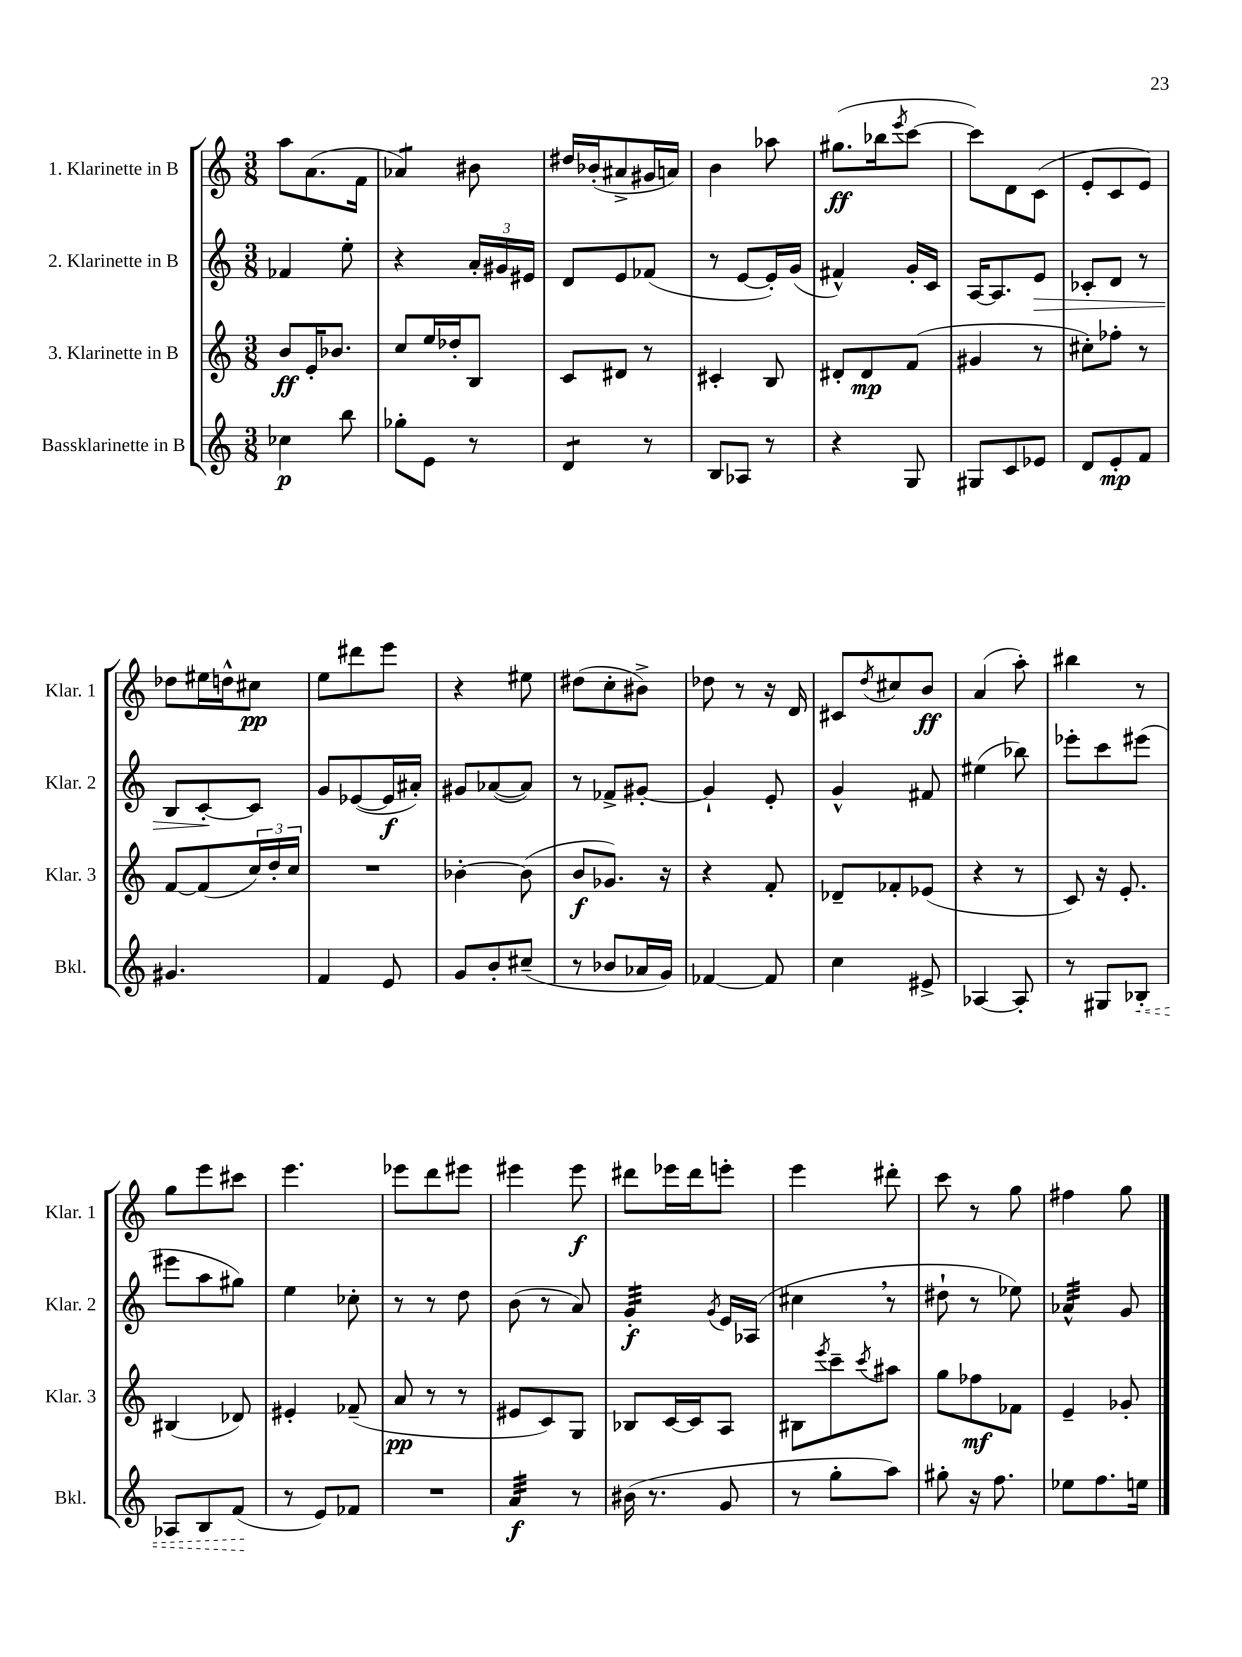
<<
\new StaffGroup <<
\new Staff = "s0" \with { instrumentName = "1. Klarinette in B" shortInstrumentName = "Klar. 1" } {
    \clef treble \key c \major \numericTimeSignature \time 3/8
    a''8 a'8.( f'16 |
    aes'4:8) bis'8 |
    dis''16 bes'16-.( ais'8-> gis'16 a'16) |
    b'4 aes''8 |
    gis''8.\ff( bes''16 \acciaccatura { e'''8 } c'''8~ |
    c'''8) d'8 c'8( |
    e'8-. c'8 e'8) |
    des''8 eis''16 d''16-^ cis''8\pp |
    e''8 dis'''8 e'''8 |
    r4 eis''8 |
    dis''8( c''8-. bis'8->) |
    des''8 r8 r16 d'16 |
    cis'8 \acciaccatura { d''8 } cis''8 b'8\ff |
    a'4( a''8-.) |
    bis''4 r8 |
    g''8 e'''8 cis'''8 |
    e'''4. |
    ees'''8 d'''8 eis'''8 |
    eis'''4 eis'''8\f |
    dis'''8 ees'''16 dis'''16 e'''8-. |
    e'''4 dis'''8-. |
    c'''8 r8 g''8 |
    fis''4 g''8 \bar "|." |
}
\new Staff = "s1" \with { instrumentName = "2. Klarinette in B" shortInstrumentName = "Klar. 2" } {
    \clef treble \key c \major \numericTimeSignature \time 3/8
    fes'4 e''8-. |
    r4 \tuplet 3/2 { a'16-. gis'16 eis'16 } |
    d'8 e'8 fes'8( |
    r8 e'8~ e'16-.) g'16( |
    fis'4-^) g'16-. c'16 |
    a16~ a8. e'8\> |
    ces'8-. d'8 r8 |
    b8 c'8~-.\! c'8 |
    g'8 ees'8~( ees'16\f ais'16-.) |
    gis'8 aes'8~( aes'8) |
    r8 fes'8-> gis'8~-. |
    gis'4-! e'8-. |
    g'4-^ fis'8 |
    eis''4( bes''8) |
    ees'''8-. c'''8 eis'''8( |
    eis'''8 a''8 gis''8) |
    e''4 ces''8-. |
    r8 r8 d''8 |
    b'8( r8 a'8) |
    g'4:32-.\f \acciaccatura { g'8 } e'16 aes16( |
    cis''4 \breathe r8 |
    dis''8-! r8 ees''8) |
    aes'4:32-^ g'8 \bar "|." |
}
\new Staff = "s2" \with { instrumentName = "3. Klarinette in B" shortInstrumentName = "Klar. 3" } {
    \clef treble \key c \major \numericTimeSignature \time 3/8
    b'8\ff e'16-. bes'8. |
    c''8 e''16 des''16-. b8 |
    c'8 dis'8 r8 |
    cis'4-. b8 |
    dis'8-. dis'8\mp f'8( |
    gis'4 r8 |
    cis''8-.) fes''8-. r8 |
    f'8~ f'8( \tuplet 3/2 { c''16) d''16-. c''16 } |
    R4. |
    bes'4~-. bes'8( |
    b'8\f ges'8.) r16 |
    r4 f'8-. |
    des'8-- fes'8-. ees'8( |
    r4 r8 |
    c'8) r16 e'8.-. |
    bis4( des'8) |
    eis'4-. fes'8--( |
    a'8\pp r8 r8 |
    eis'8 c'8) g8 |
    bes8 c'16~ c'16 a8 |
    bis8 \acciaccatura { e'''8 } c'''8-- \acciaccatura { c'''8 } ais''8 |
    g''8 fes''8\mf fes'8 |
    e'4-- ges'8-. \bar "|." |
}
\new Staff = "s3" \with { instrumentName = "Bassklarinette in B" shortInstrumentName = "Bkl." } {
    \clef treble \key c \major \numericTimeSignature \time 3/8
    ces''4\p b''8 |
    ges''8-. e'8 r8 |
    d'4:8 r8 |
    b8 aes8 r8 |
    r4 g8 |
    gis8 c'8 ees'8 |
    d'8 e'8-.\mp f'8 |
    gis'4. |
    f'4 e'8 |
    g'8 b'8-. cis''8--( |
    r8 bes'8 aes'16 g'16) |
    fes'4~ fes'8 |
    c''4 eis'8-> |
    aes4~ aes8-. |
    r8 gis8 \once \override Hairpin.style = #'dashed-line bes8-.\< |
    aes8 b8 f'8\!( |
    r8 e'8) fes'8 |
    R4. |
    a'4:32\f r8 |
    bis'16( r8. g'8 |
    r8 g''8-. a''8) |
    gis''8-. r16 f''8. |
    ees''8 f''8. e''16 \bar "|." |
}
>>
>>
\layout { \context { \Score \remove "Bar_number_engraver" } }
